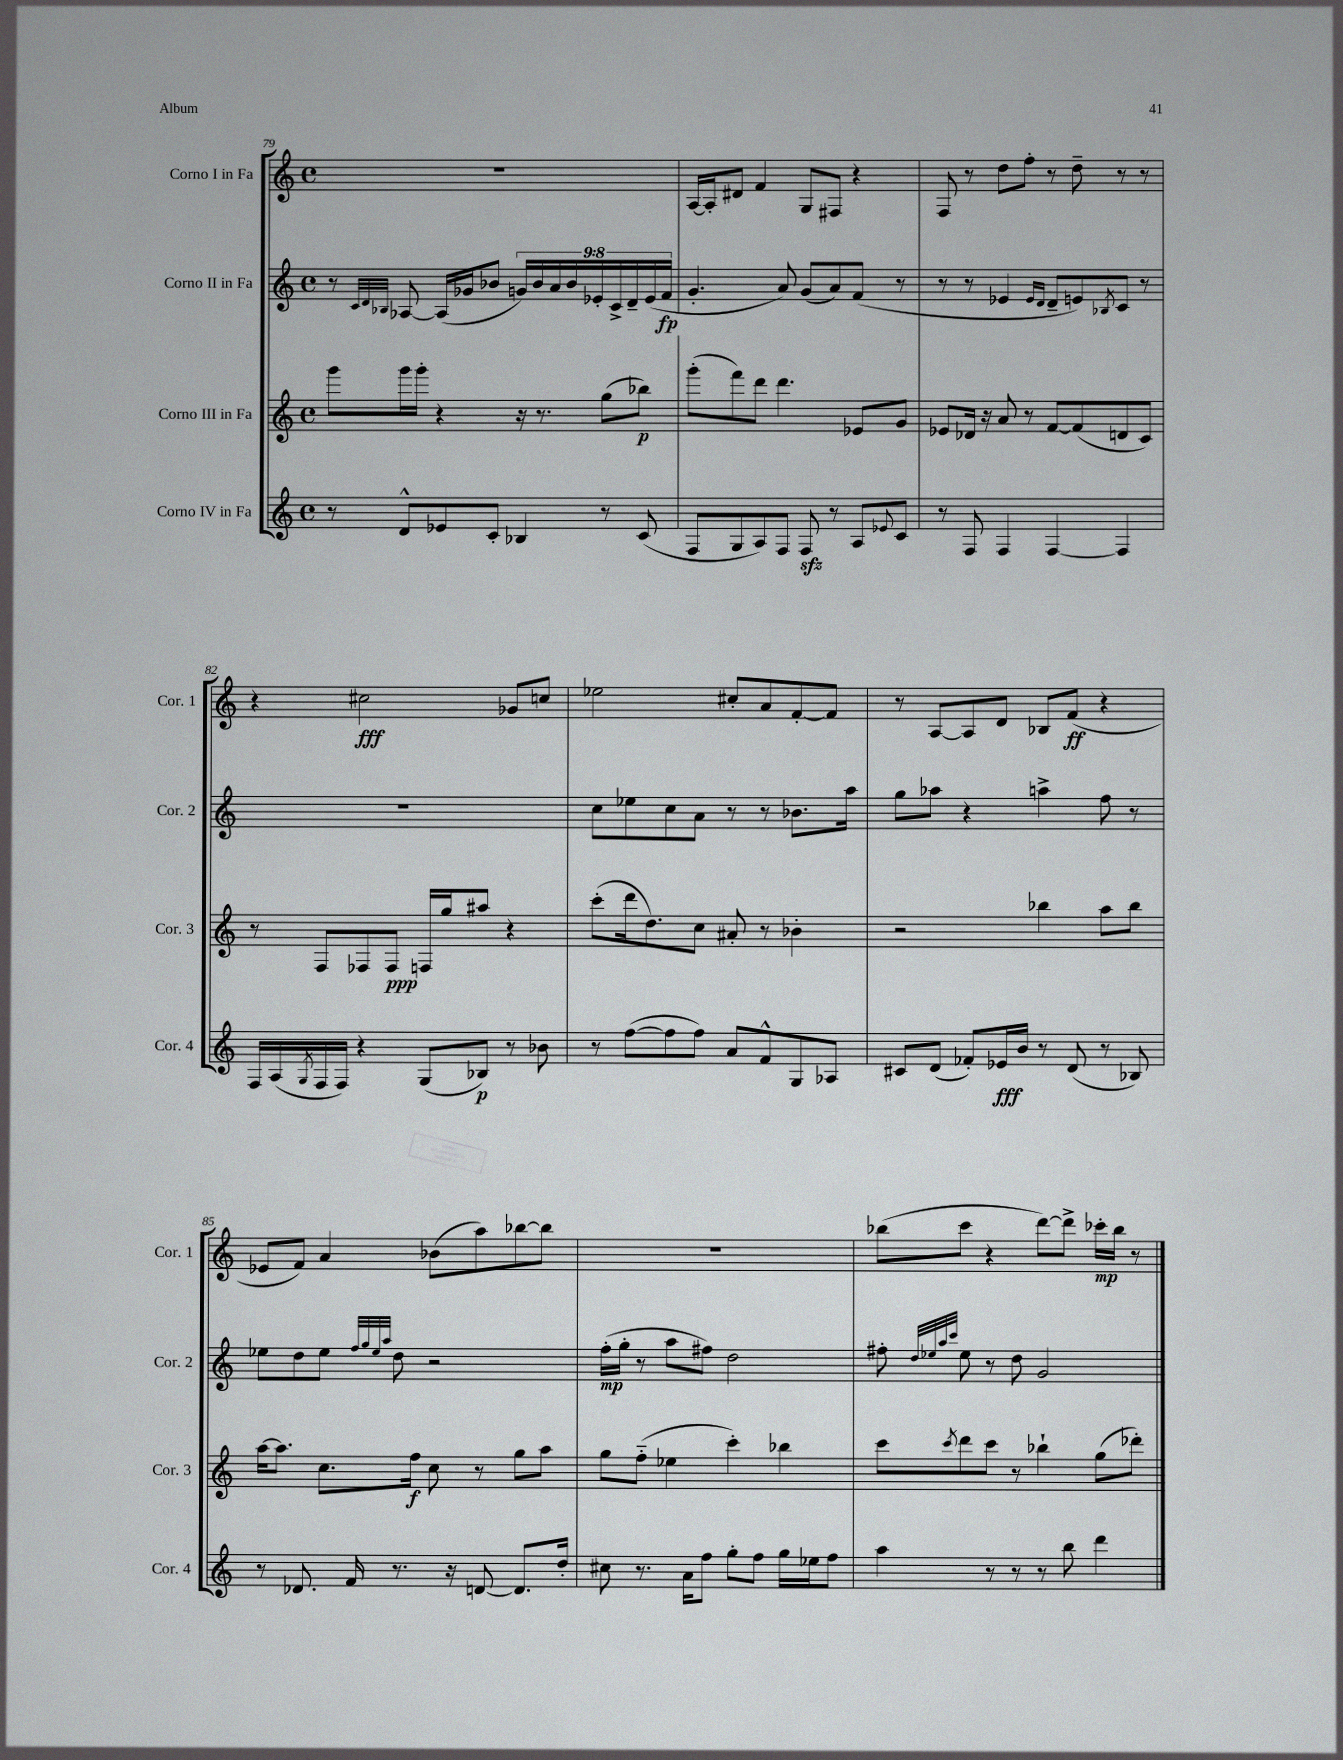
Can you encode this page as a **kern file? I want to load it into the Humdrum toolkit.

**kern	**dynam	**kern	**dynam	**kern	**dynam	**kern	**dynam
*part4	*part4	*part3	*part3	*part2	*part2	*part1	*part1
*staff4	*staff4	*staff3	*staff3	*staff2	*staff2	*staff1	*staff1
*I"Corno IV in Fa	*	*I"Corno III in Fa	*	*I"Corno II in Fa	*	*I"Corno I in Fa	*
*I'Cor. 4	*	*I'Cor. 3	*	*I'Cor. 2	*	*I'Cor. 1	*
*clefG2	*	*clefG2	*	*clefG2	*	*clefG2	*
*k[]	*	*k[]	*	*k[]	*	*k[]	*
*M4/4	*	*M4/4	*	*M4/4	*	*M4/4	*
*met(c)	*	*met(c)	*	*met(c)	*	*met(c)	*
=79	=79	=79	=79	=79	=79	=79	=79
8r	.	8ggg\L	.	8r	.	1r	.
.	.	.	.	32qqc/LLL	.	.	.
.	.	.	.	32qqd/	.	.	.
.	.	.	.	32qqB-X/JJJ	.	.	.
8d^^/L	.	16ggg\L	.	[8A-X/	.	.	.
.	.	16ggg'\JJ	.	.	.	.	.
8e-X/	.	4r	.	(16A-/LL]	.	.	.
.	.	.	.	16g-X/J	.	.	.
8c'/J	.	.	.	8b-X/J	.	.	.
4B-X/	.	16r	.	18gn/LL)	.	.	.
.	.	.	.	18b-/	.	.	.
.	.	8.r	.	.	.	.	.
.	.	.	.	18a/	.	.	.
.	.	.	.	18b-/	.	.	.
.	.	.	.	18e-X'/	.	.	.
8r	.	(8gg\L	.	.	.	.	.
.	.	.	.	18c^/	.	.	.
.	.	.	.	18d~/	.	.	.
(8c/	.	8bb-X\J)	p	.	.	.	.
.	.	.	.	(18e-/	.	.	.
.	.	.	.	18f/JJ	fp	.	.
=80	=80	=80	=80	=80	=80	=80	=80
8F/L	.	(8ggg'\L	.	4.g'/	.	[16A/LL	.
.	.	.	.	.	.	16A'/J]	.
8G/	.	8fff\)	.	.	.	8d#X/J	.
8A/)	.	8ddd\J	.	.	.	4f/	.
8F/J	.	4.ddd\	.	8a/)	.	.	.
8Fzz/	.	.	.	(8g/L	.	8G/L	.
8r	.	.	.	8a/)	.	8F#X/J	.
8A/L	.	8e-X/L	.	(8f/J	.	4r	.
8qqe-X/	.	.	.	.	.	.	.
8c/J	.	8g/J	.	8r	.	.	.
=81	=81	=81	=81	=81	=81	=81	=81
8r	.	8e-X/L	.	8r	.	8F/	.
8F/	.	16d-X/Jk	.	8r	.	8r	.
.	.	16r	.	.	.	.	.
4F/	.	8a/	.	4e-X/	.	8dd\L	.
.	.	8r	.	.	.	8ff'\J	.
.	.	.	.	16qqe-/LL	.	.	.
.	.	.	.	16qqd/JJ	.	.	.
[4F/	.	[8f/L	.	8d~/L	.	8r	.
.	.	(8f/]	.	8en/)	.	8dd~\	.
.	.	.	.	8qB-X/	.	.	.
4F/]	.	8dn/	.	8c/J	.	8r	.
.	.	8c/J)	.	8r	.	8r	.
!!LO:LB:g=z
=82	=82	=82	=82	=82	=82	=82	=82
16F/LL	.	8r	.	1r	.	4r	.
(16A/	.	.	.	.	.	.	.
8qG/	.	.	.	.	.	.	.
16F/	.	8F/L	.	.	.	.	.
16F/JJ)	.	.	.	.	.	.	.
4r	.	8F-X/	.	.	.	2cc#X\	fff
.	.	8F-/J	ppp	.	.	.	.
(8G/L	.	16Fn/LL	.	.	.	.	.
.	.	16gg/J	.	.	.	.	.
8B-X/J)	p	8aa#X/J	.	.	.	.	.
8r	.	4r	.	.	.	8g-X/L	.
8b-X\	.	.	.	.	.	8ccn/J	.
=83	=83	=83	=83	=83	=83	=83	=83
8r	.	(8ccc'\L	.	8cc\L	.	2ee-X\	.
([8ff\L	.	16ddd\k	.	8ee-X\	.	.	.
.	.	8.dd\)	.	.	.	.	.
8ff\]	.	.	.	8cc\	.	.	.
8ff\J)	.	8cc\J	.	8a\J	.	.	.
8a/L	.	8a#X'/	.	8r	.	8cc#X'/L	.
8f^^/	.	8r	.	8r	.	8a/	.
8G/	.	4b-X'\	.	8.b-X\L	.	[8f'/	.
8A-X/J	.	.	.	.	.	8f/J]	.
.	.	.	.	16aa\Jk	.	.	.
=84	=84	=84	=84	=84	=84	=84	=84
8c#X/L	.	2r	.	8gg\L	.	8r	.
(8d/J	.	.	.	8aa-X\J	.	[8A/L	.
8f-X'/L)	.	.	.	4r	.	8A/]	.
16e-X/L	fff	.	.	.	.	8d/J	.
16b/JJ	.	.	.	.	.	.	.
8r	.	4bb-X\	.	4aan^\	.	8B-X/L	.
(8d/	.	.	.	.	.	(8f/J	ff
8r	.	8aa\L	.	8ff\	.	4r	.
8B-X/)	.	8bb-\J	.	8r	.	.	.
!!LO:LB:g=z
=85	=85	=85	=85	=85	=85	=85	=85
8r	.	[16aa\KL	.	8ee-X\L	.	8e-X/L	.
.	.	8.aa\J]	.	.	.	.	.
8.d-X/	.	.	.	8dd\	.	8f/J)	.
.	.	8.cc\L	.	8ee-\J	.	4a/	.
16f/	.	.	.	.	.	.	.
.	.	.	.	32qqff/LLL	.	.	.
.	.	.	.	32qqgg/	.	.	.
.	.	.	.	32qqee-/	.	.	.
.	.	.	.	32qqaa/JJJ	.	.	.
8.r	.	.	.	8dd\	.	.	.
.	.	16ff\Jk	f	.	.	.	.
.	.	8cc\	.	2r	.	(8b-X\L	.
16r	.	.	.	.	.	.	.
[8dn/	.	8r	.	.	.	8aa\)	.
8.d/L]	.	8gg\L	.	.	.	[8bb-X\	.
.	.	8aa\J	.	.	.	8bb-\J]	.
16dd'/Jk	.	.	.	.	.	.	.
=86	=86	=86	=86	=86	=86	=86	=86
8cc#X\	.	8gg\L	.	(16ff'\LL	mp	1r	.
.	.	.	.	16gg'\JJ	.	.	.
8.r	.	(8ff\J	.	8r	.	.	.
.	.	4ee-X\	.	8aa\L	.	.	.
16a\KL	.	.	.	.	.	.	.
8ff\J	.	.	.	8ff#X\J)	.	.	.
8gg'\L	.	4ccc'\)	.	2dd\	.	.	.
8ff\J	.	.	.	.	.	.	.
16gg\LL	.	4bb-X\	.	.	.	.	.
16ee-X\J	.	.	.	.	.	.	.
8ff\J	.	.	.	.	.	.	.
=87	=87	=87	=87	=87	=87	=87	=87
4aa\	.	8ccc\L	.	8ff#X'\	.	(8bb-X\L	.
.	.	.	.	32qqdd/LLL	.	.	.
.	.	.	.	32qqee-X/	.	.	.
.	.	.	.	32qqaa/	.	.	.
.	.	8qccc/	.	32qqccc/JJJ	.	.	.
.	.	8ddd\	.	8ee-\	.	8ccc\J	.
8r	.	8ccc\J	.	8r	.	4r	.
8r	.	8r	.	8dd\	.	.	.
8r	.	4bb-X`\	.	2g/	.	[8ddd\L)	.
8bb\	.	.	.	.	.	8ddd^\J]	.
4ddd\	.	(8gg\L	.	.	.	16ccc-X'\LL	mp
.	.	.	.	.	.	16bb-\JJ	.
.	.	8ddd-X'\J)	.	.	.	8r	.
==	==	==	==	==	==	==	==
*-	*-	*-	*-	*-	*-	*-	*-
